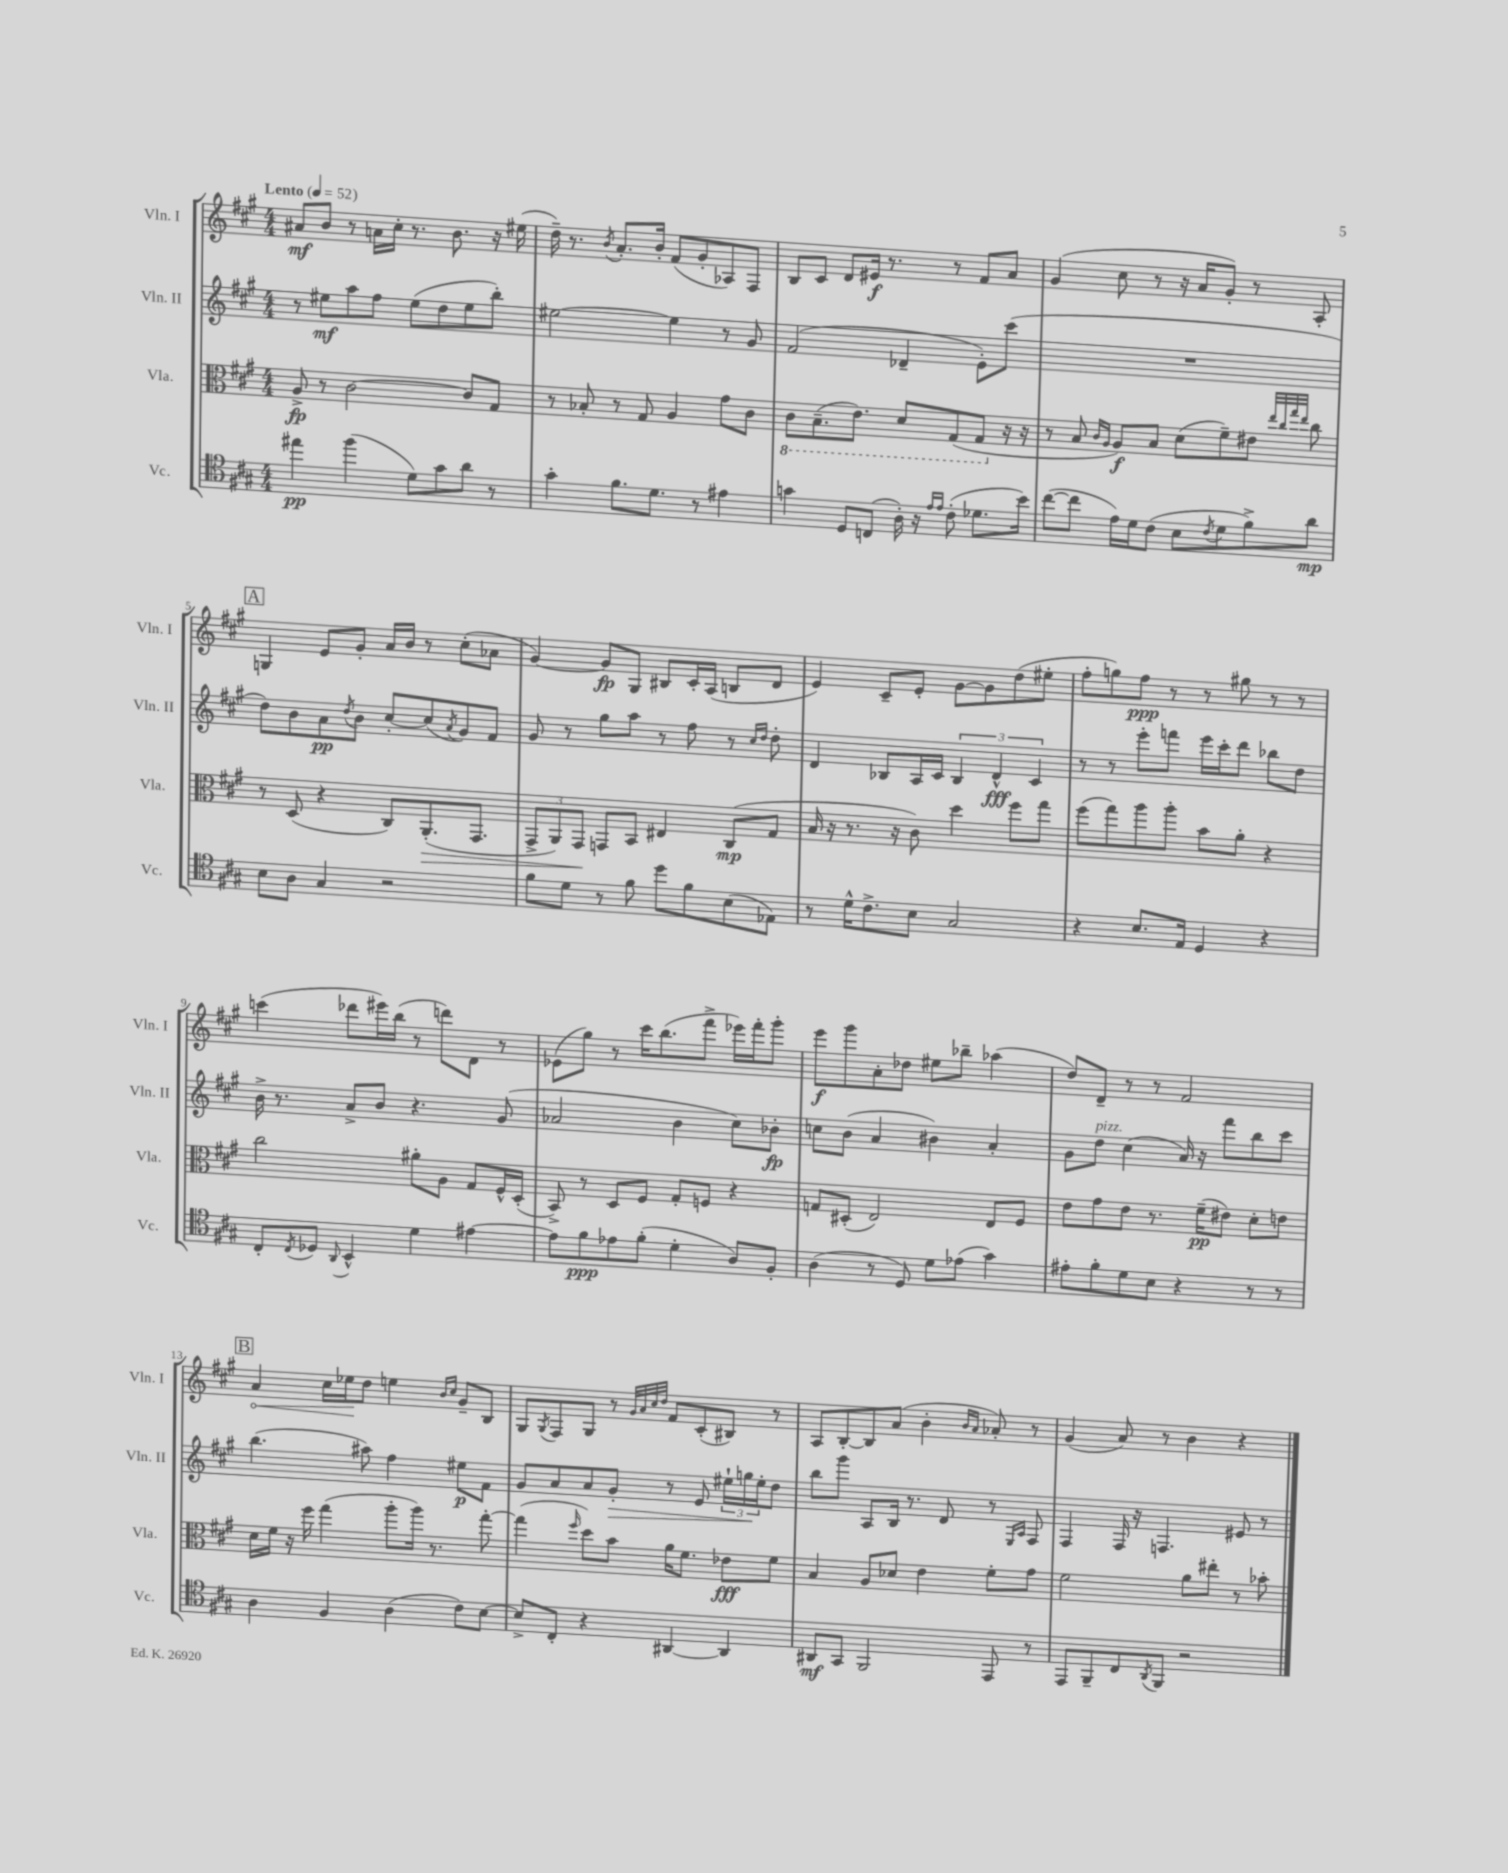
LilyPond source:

<<
\new StaffGroup <<
\new Staff = "s0" \with { instrumentName = "Vln. I" shortInstrumentName = "Vln. I" } {
    \clef treble \key a \major \numericTimeSignature \time 4/4 \tempo "Lento" 4 = 52
    ais'8\mf b'8 r8 a'16 cis''16-. r8. b'8. r16 eis''16( |
    d''16--) r8. \acciaccatura { b'8 } a'8.-. b'16-. fis'8( gis'8-. aes8) fis8 |
    b8 cis'8 d'8 eis'16\f r8. r8 fis'8 a'8 |
    gis'4( cis''8 r8 r16 a'16 gis'8-.) r8 a8-. |
    \mark \markup { \box "A" } g4 e'8 gis'8-. a'16 b'16 r8 cis''8-.( aes'8 |
    gis'4~) gis'8\fp gis8 bis8 cis'16-. a16( b8 d'8 |
    e'4) cis'8-- e'8-. gis'8~ gis'8 d''8( eis''8-. |
    fis''8-. g''8) fis''8\ppp r8 r8 gis''8 r8 r8 |
    c'''4( des'''8 eis'''16) b''16( r8 d'''8) d'8 r8 |
    ees'8( gis''8) r8 cis'''16 b''8.( fis'''8-> ees'''16) fis'''16-. gis'''8-. |
    e'''8\f gis'''8 a'8-. des''8 eis''8 bes''8-- aes''4( |
    d''8) d'8-- r8 r8 fis'2 |
    \mark \markup { \box "B" } \once \override Hairpin.circled-tip = ##t a'4\< cis''16 ees''16\! d''8 e''4 \grace { b'16 cis''16 } gis'8-- b8 |
    gis8 \acciaccatura { gis8 } fis8 gis8 r8 \grace { gis'32 a'32 cis''32 d''32 } fis'8 cis'8-.( bis8) r8 |
    a8 b8~-. b8 a'8( b'4-. \grace { b'16 a'16 } aes'8-.) r8 |
    gis'4( a'8) r8 b'4 r4 \bar "|." |
}
\new Staff = "s1" \with { instrumentName = "Vln. II" shortInstrumentName = "Vln. II" } {
    \clef treble \key a \major \numericTimeSignature \time 4/4
    r8 eis''8\mf a''8 fis''8 eis''8( d''8 eis''8 b''8-.) |
    eis''2~ eis''4 r8 gis'8 |
    fis'2( des'4-- e'8-.) cis'''8( |
    R1 |
    \mark \markup { \box "A" } d''8) b'8 a'8\pp \acciaccatura { d''8 } b'8 cis''8~-. cis''8( \acciaccatura { a'8 } gis'8) fis'8 |
    gis'8 r8 gis''8 a''8 r8 fis''8 r8 \grace { cis''16 d''16 } d''8-. |
    d'4 bes8 a16 cis'16 \tuplet 3/2 { bes4 d'4-^\fff cis'4 } |
    r8 r8 e'''8-. f'''8 e'''16 cis'''16-. d'''8 bes''8 d''8 |
    b'16-> r8. a'8-> b'8 r4. gis'8( |
    aes'2 b'4 cis''8) bes'8-.\fp |
    c''8 b'8( a'4 bis'4) a'4-. |
    gis'8 d''8^\markup { \italic "pizz." } cis''4( a'16) r16 fis'''8 b''8 cis'''8 |
    \mark \markup { \box "B" } b''4.( ais''8) fis''4 eis''8\p fis'8 |
    gis'8 a'8 a'8 gis'8-.\> r8 e'8 \tuplet 3/2 { eis''16-! g''16\! eis''16-. } d''8 |
    b''8 gis'''8 a8 b16 r8. d'8 r8 \grace { e16 a16 } fis8 |
    fis4 fis16 r16 f4. eis'8 r8 \bar "|." |
}
\new Staff = "s2" \with { instrumentName = "Vla." shortInstrumentName = "Vla." } {
    \clef alto \key a \major \numericTimeSignature \time 4/4
    a8->\fp r8 cis'2~ cis'8 gis8 |
    r8 bes8-. r8 gis8 a4 gis'8 cis'8 |
    \ottava #-1 cis8 b,8.--( e8.) d8 gis,8( gis,8 \ottava #0 r16 r16 |
    r8 b8 \grace { cis'16 a16 } a8\f) b8 d'8( fis'8--) eis'8 \grace { e''32 cis''32 gis''32 e''32 } cis''8 |
    \mark \markup { \box "A" } r8 d8( r4 cis8) a,8.-.\>( gis,8. |
    \tuplet 3/2 { gis,8-> a,8) gis,8\! } g,8 b,8 eis4 cis8\mp( gis8 |
    b16 r16 r8. r16 cis'8) d''4 fis''8 gis''8 |
    fis''8( gis''8) a''8 a''8-. b'8 a'8-. r4 |
    cis''2 ais'8-. a8 gis8 fis16-^ d16-.( |
    b,8->) r8 d8 fis8 gis8-. f8 r4 |
    g8 dis8-.( e2) e8 fis8 |
    e'8 gis'8 e'8 r8. fis'16--\pp( eis'8) d'8-. e'8 |
    \mark \markup { \box "B" } d'16 fis'16 r16 fis''16 gis''4( a''8-. a''16) r8. gis''8~-. |
    gis''4( \grace { fis''16 } d''8) b'8 a'16 fis'8. ees'8\fff fis'8 |
    b4 a8 des'8 e'4 fis'8-. gis'8 |
    fis'2 a'8 eis''8-. r8 bes'8-. \bar "|." |
}
\new Staff = "s3" \with { instrumentName = "Vc." shortInstrumentName = "Vc." } {
    \clef tenor \key a \major \numericTimeSignature \time 4/4
    eis''4\pp fis''4( d'8) gis'8 a'8 r8 |
    gis'4-. fis'8. d'8. r8 eis'4 |
    g'4 d8 c8( a16-.) r16 \grace { e'16 e'16 } cis'8-.( des'8. b'16) |
    cis''8~( cis''8 e'16) d'16 cis'8( b8 \acciaccatura { cis'8 } d'8 fis'8->) a'8\mp |
    \mark \markup { \box "A" } b8 a8 gis4 r2 |
    fis'8 d'8 r8 fis'8 d''8 fis'8 b8( ees8) |
    r8 d'16-^ cis'8.-> b8 gis2 |
    r4 b8. e16 d4 r4 |
    cis8-. \acciaccatura { cis8 } des8 \appoggiatura { a,8 } b,4-^ d'4 eis'4~ |
    eis'8 fis'8\ppp ees'8 fis'8-.( d'4-. a8) fis8-. |
    a4( r8 d8) d'8 ees'8( gis'4) |
    eis'8-. fis'8-. d'8 b8 r4 r8 r8 |
    \mark \markup { \box "B" } a4 fis4 a4( cis'8) b8~ |
    b8-> cis8-. r4 ais,4~ ais,4 |
    ais,8\mf gis,8 fis,2 e,8 r8 |
    e,8 fis,8-- cis8 \acciaccatura { a,8 } fis,8 r2 \bar "|." |
}
>>
>>
